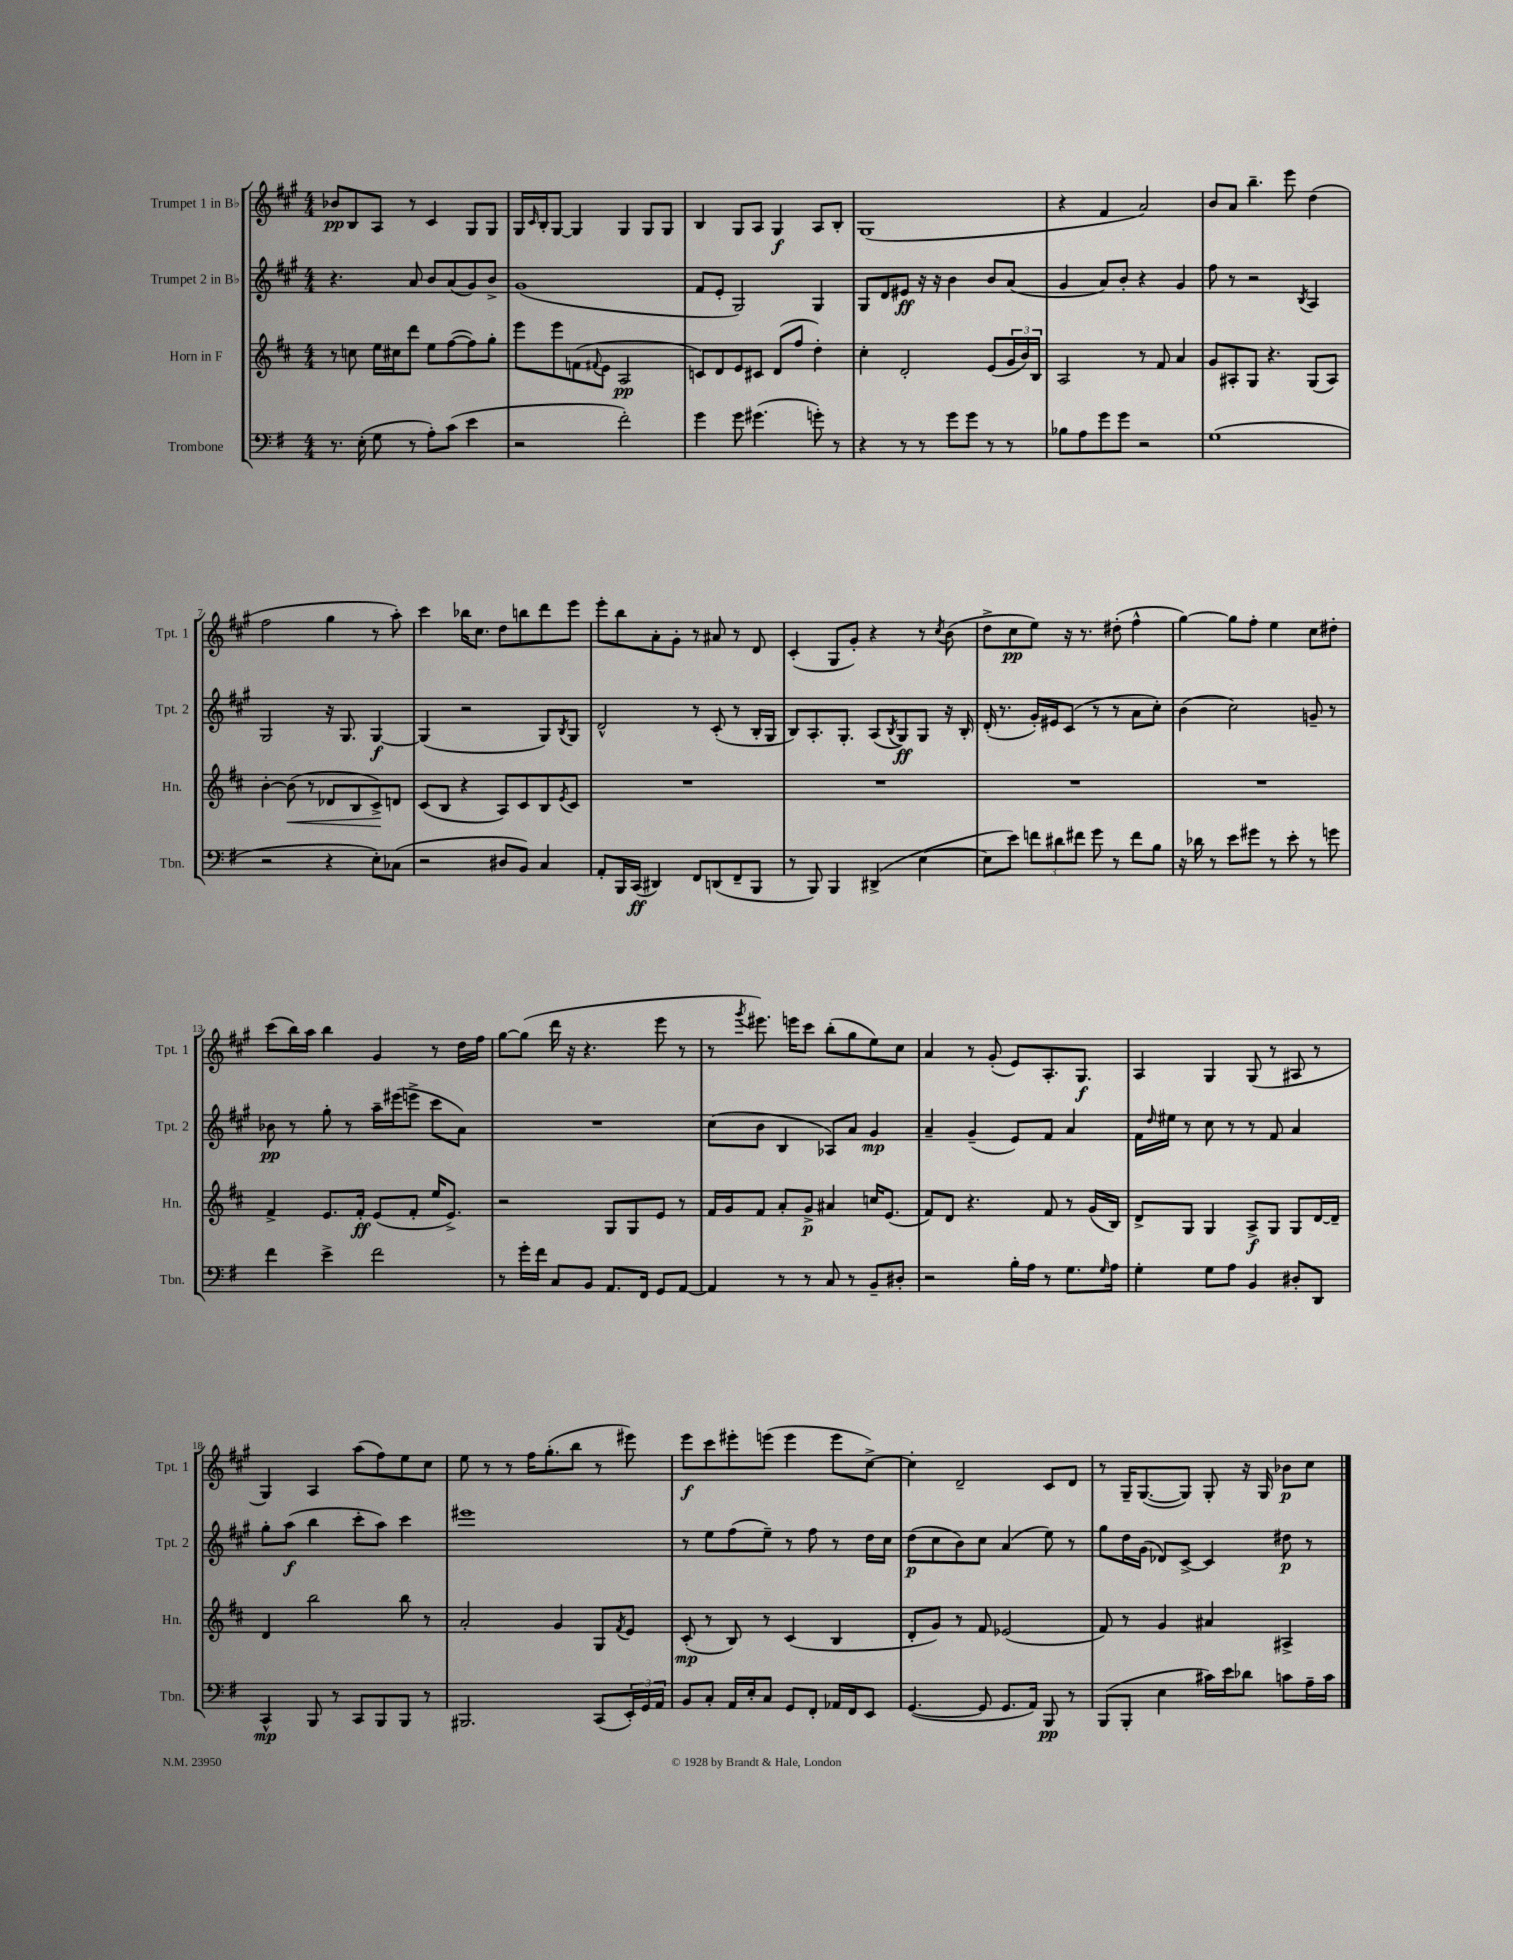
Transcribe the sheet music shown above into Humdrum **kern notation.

**kern	**kern	**kern	**kern
*staff4	*staff3	*staff2	*staff1
*clefF4	*clefG2	*clefG2	*clefG2
*k[f#]	*k[f#c#]	*k[f#c#g#]	*k[f#c#g#]
*M4/4	*M4/4	*M4/4	*M4/4
8.r	8r	4.r	8b-
.	8cc	.	8B
(16E'	.	.	.
8G	16ee	.	8A
.	16cc#	.	.
8r	8ddd	8a	8r
8A')	8ee	8b	4c#
(8c	([8ff#	(8a	.
4e	8ff#])	8g#)	8G#
.	8gg'	8b^	8G#
=	=	=	=
2r	8eee	(1g#	16G#
.	.	.	16qqc#
.	.	.	16B'
.	8eee	.	[8G#
.	(8f	.	4G#]
.	8qqf#	.	.
.	8e	.	.
2f#')	2A	.	4G#
.	.	.	8G#
.	.	.	8G#
=	=	=	=
4g	8c)	8f#	4B
.	8d	8e'	.
8g	8e	2G#)	8G#
(4.g#	8c#	.	8A
.	(8d	.	4G#
.	8ff#	.	.
8g')	4dd')	4G#	8A
8r	.	.	8B'
=	=	=	=
4r	4cc#'	8G#	(1G#
.	.	8d	.
8r	2d'	8e#	.
8r	.	16r	.
.	.	16r	.
8g	.	4b	.
8g	.	.	.
8r	(8e	8b	.
8r	24g	(8a	.
.	24b)	.	.
.	24B	.	.
=	=	=	=
8B-	2A	4g#	4r
8A	.	.	.
8g	.	8a)	4f#
8g	.	8b'	.
2r	8r	4r	2a)
.	8f#	.	.
.	4a	4g#	.
=	=	=	=
(1G	8g	8ff#	8b
.	8A#'	8r	8a
.	8G	2r	4.bb~
.	4.r	.	.
.	.	.	8eee
.	.	8qB	.
.	(8G	4A	(4dd
.	8A#)	.	.
=	=	=	=
2r	[4b'	2G#	2ff#
.	(8b]	.	.
.	8r	.	.
4r	8d-	16r	4gg#
.	.	8.G#	.
.	8B	.	.
8E')	8c#^)	[4G#	8r
(8C-	8d	.	8aa')
=	=	=	=
2r	(8c#	(4G#]	4ccc#
.	8B	.	.
.	4r	2r	16bb-
.	.	.	8.cc#
8D#	8A)	.	8dd
8BB)	8c#	.	8bb
4C	8B	8G#)	8ddd
.	8qe	8qB	.
.	8c#	8G#	8eee
=	=	=	=
8AA'	1r	2d^^	8eee'
16BBB	.	.	8bb
(16CC	.	.	.
4DD#)	.	.	8a'
.	.	.	8g#'
8FF#	.	8r	8r
(8DD	.	(8c#'	8a#
8FF#~	.	8r	8r
8BBB	.	16B'	8d
.	.	16G#	.
=	=	=	=
8r	1r	8B)	(4c#'
8BBB)	.	8.A'	.
4BBB	.	.	8G#
.	.	8.G#'	.
.	.	.	8g#')
(4DD#^	.	(8A	4r
.	.	8qB	.
.	.	8G#)	.
[4E	.	8G#	8r
.	.	.	8qcc#
.	.	16r	(8b
.	.	16B'	.
=	=	=	=
8E]	1r	(16d'	8dd^
.	.	8.r	.
8e)	.	.	8cc#
12f	.	16g#')	8ee)
.	.	16e#	.
12d#	.	.	.
.	.	(8c#	16r
12f#	.	.	.
.	.	.	8.r
8g	.	8r	.
8r	.	8r	(8dd#'
8f#	.	8a	4ff#^^
8B	.	8cc#')	.
=	=	=	=
16r	1r	(4b	[4gg#)
16d-	.	.	.
8r	.	.	.
8e	.	2cc#)	8gg#]
8g#	.	.	8ff#'
8r	.	.	4ee
8e'	.	.	.
8r	.	8g~	8cc#
8g	.	8r	8dd#'
=	=	=	=
4f#	4f#^	8b-	(8ccc#
.	.	8r	16bb)
.	.	.	16aa
4e^	8.e	8gg#'	4bb
.	.	8r	.
.	16f#'	.	.
2f#	(8e	16aa~	4g#
.	.	(16eee#	.
.	8f#'	8eee^	.
.	16ee	8ccc#	8r
.	8.e^)	.	.
.	.	8a)	16dd
.	.	.	16ff#
=	=	=	=
8r	2r	1r	[8gg#
16g'	.	.	(8gg#]
16f#	.	.	.
8C	.	.	16ddd
.	.	.	16r
8BB	.	.	4.r
8.AA	8G	.	.
.	8G	.	.
16FF#	.	.	.
8GG	8e	.	8eee
[8AA	8r	.	8r
=	=	=	=
4AA]	16f#	(8cc#	8r
.	16g	.	.
.	.	.	8qggg#
.	8f#	8b	8.eee#)
8r	8a'	4B	.
.	.	.	16eee
8r	8g^	.	8ccc#
8C	4a#	8A-)	(8bb'
8r	.	8a	8gg#
8BB~	16cc	4g#	8ee)
.	(8.e	.	.
8D#'	.	.	8cc#
=	=	=	=
2r	8f#)	4a~	4a
.	8d	.	.
.	4.r	(4g#~	8r
.	.	.	(8g#'
16B'	.	8e)	8e)
16A	.	.	.
8r	8f#	8f#	8.A'
8.G	8r	4a	.
.	.	.	8.G#
.	(16g	.	.
16qqG	.	.	.
16A	16B)	.	.
=	=	=	=
4G'	8d^	16f#	4A
.	.	16qqdd	.
.	.	16ee#	.
.	8G	8r	.
8G	4G	8cc#	4G#
8A	.	8r	.
4BB	8A^	8r	(8G#
.	8G	8f#	8r
8D#'	8G	4a	8A#
8DD	[16d	.	8r
.	16d~]	.	.
=	=	=	=
4CC^^	4d	8gg#'	4G#)
.	.	(8aa	.
8BBB	2bb	4bb	4A
8r	.	.	.
8CC	.	8ccc#'	(8aa
8BBB	.	8aa)	8ff#)
8BBB	8bb	4ccc#	8ee
8r	8r	.	8cc#
=	=	=	=
2.BBB#	2a'	1eee#	8ee
.	.	.	8r
.	.	.	8r
.	.	.	16ff#
.	.	.	(8.gg#'
.	4g	.	.
.	.	.	8bb
(8CC	8G	.	8r
.	8qf#	.	.
24EE')	8e	.	8eee#)
24GG	.	.	.
24AA	.	.	.
=	=	=	=
8BB	(8c#'	8r	8eee
8C'	8r	8ee	8ccc#
16AA	8B)	(8ff#	8eee#'
16E'	.	.	.
8C	8r	8ee~)	(8eee
8GG	(4c#	8r	4eee
8FF#'	.	8ff#	.
16AA-	4B	8r	8eee
16FF#	.	.	.
8EE	.	16dd	[8cc#^)
.	.	16cc#	.
=	=	=	=
([4.GG	8d'	(8dd	4cc#']
.	8g)	8cc#	.
.	8r	8b)	2d~
8GG]	8f#	8cc#	.
8.GG	(2e-	(4a	.
16AA)	.	.	.
8BBB	.	8ee)	8c#
8r	.	8r	8d
=	=	=	=
(8BBB	8f#)	8gg#	8r
8BBB'	8r	16dd	16G#~
.	.	(16g#	([8.G#
4E	4g	8d-)	.
.	.	[8c#^	8G#])
16c#)	4a#	4c#]	8G#'
16e	.	.	.
8d-	.	.	16r
.	.	.	16G#
8c	4A#^	8dd#	8b-
16A~	.	8r	8cc#
16c	.	.	.
==	==	==	==
*-	*-	*-	*-
